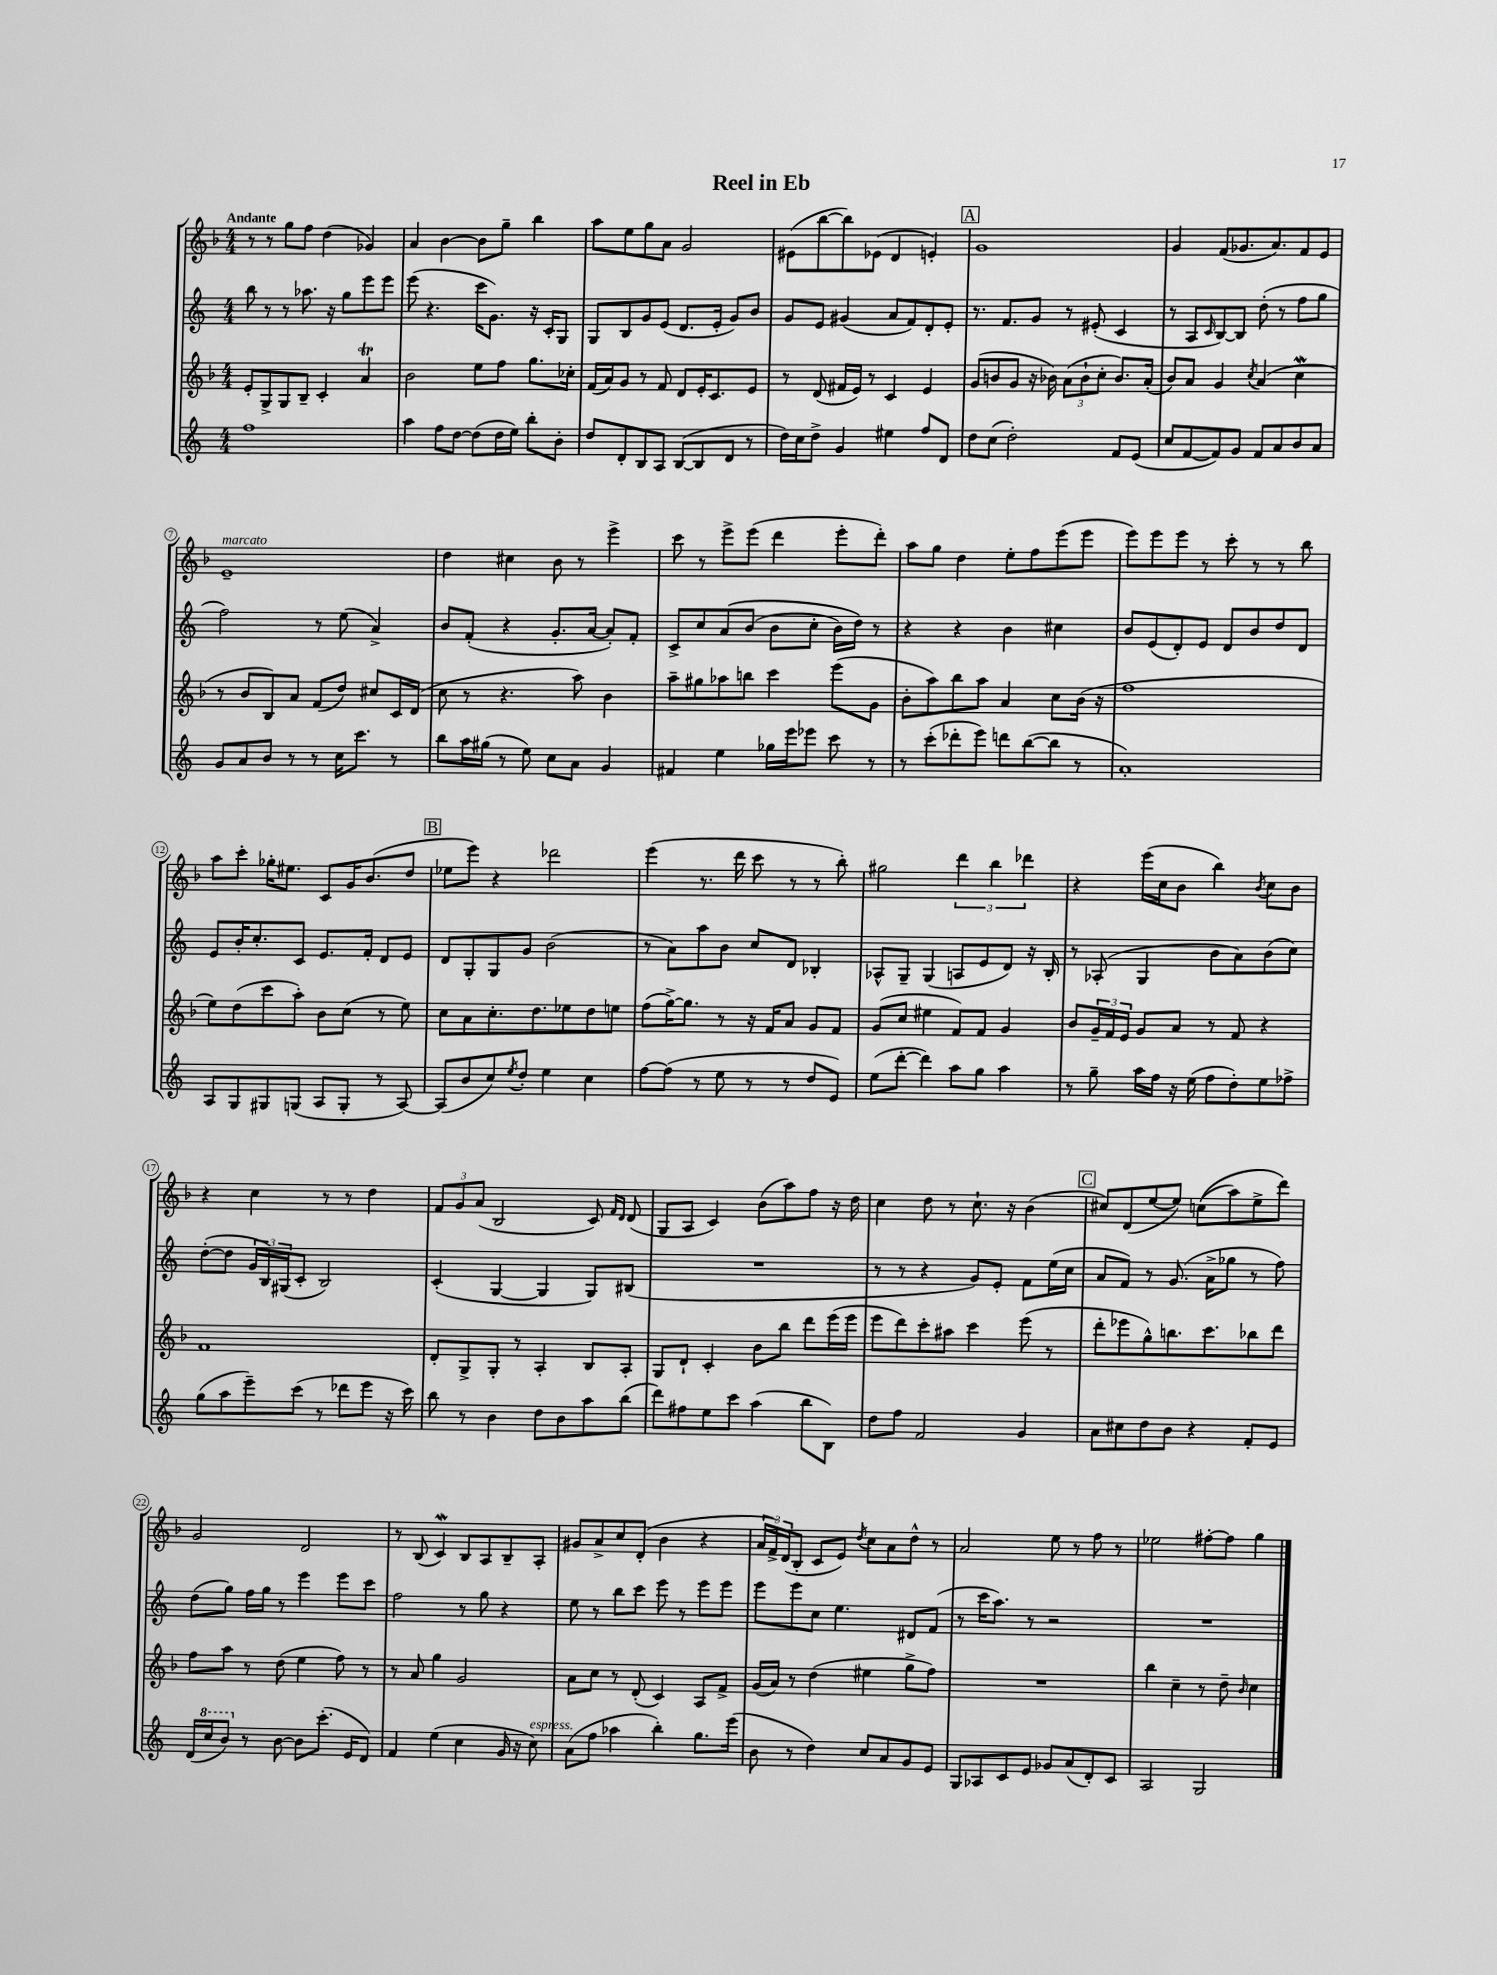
\header { title = "Reel in Eb" }
<<
\new StaffGroup <<
\new Staff = "s0" {
    \clef treble \key f \major \numericTimeSignature \time 4/4 \tempo "Andante"
    r8 r8 g''8 f''8 d''4( ges'4) |
    a'4 bes'4~ bes'8 g''8-- bes''4 |
    a''8 e''8 g''8 a'8 g'2 |
    eis'8( bes''8~ bes''8) ees'8( d'4 e'4-.) |
    \mark \markup { \box "A" } g'1 |
    g'4 f'8( ges'8. a'8.) f'8 e'8 |
    e'1--^\markup { \italic "marcato" } |
    d''4 cis''4 bes'8 r8 e'''4-> |
    c'''8 r8 e'''8-> e'''8( d'''4 e'''8-. d'''8-.) |
    a''8 g''8 d''4 e''8-. f''8 e'''8( e'''8 |
    e'''8) e'''8 e'''8 r8 c'''8-. r8 r8 bes''8 |
    a''8 c'''8-. ges''16-. eis''8. c'8 g'16 bes'8.( d''8 |
    \mark \markup { \box "B" } ees''8 e'''8) r4 des'''2 |
    e'''4( r8. d'''16 c'''8 r8 r8 bes''8-.) |
    gis''2 \tuplet 3/2 { d'''4 bes''4 des'''4 } |
    r4 e'''16( c''16 bes'8 bes''4) \acciaccatura { bes'8 } c''8 bes'8 |
    r4 c''4 r8 r8 d''4 |
    \tuplet 3/2 { f'8 g'8 a'8( } bes2 c'8) \grace { f'16 d'16 } d'8( |
    g8 a8 c'4) bes'8( a''8) f''8 r16 d''16 |
    c''4 d''8 r8 c''8.-! r16 bes'4( |
    \mark \markup { \box "C" } cis''8) d'8( e''8~ e''8) c''8(\( a''8) e''8-> d'''8\) |
    g'2 d'2 |
    r8 bes8( c'4\mordent) bes8 a8 bes8-- a8-. |
    gis'8 a'8-> c''8 d'8-.( bes'4 r4 |
    \tuplet 3/2 { a'16 f'16->) d'16( } bes8-. c'8 e'8) \acciaccatura { d''8 } c''8 a'8 d''8-^ r8 |
    a'2 e''8 r8 f''8 r8 |
    ees''2 fis''8~-. fis''8 g''4 \bar "|." |
}
\new Staff = "s1" {
    \clef treble \key c \major \numericTimeSignature \time 4/4
    b''8 r8 r8 aes''8. r16 g''8 e'''8 e'''8 |
    e'''8( r4. c'''16 g'8.) r16 c'16-. g8 |
    g8 b8 g'8 e'8( d'8. e'16-. g'8) b'8 |
    g'8 e'8 gis'4( a'8 f'8) d'8-. e'8-. |
    \mark \markup { \box "A" } r8. f'8. g'8 r8 eis'8-.( c'4 |
    r8 a8 \grace { c'16 } b8~) b8 d''8-.( r8 f''8 g''8 |
    f''2) r8 e''8( a'4->) |
    b'8 f'8-.( r4 g'8.-. a'16~ a'8-.) f'8-. |
    c'8-> c''8 a'8\( b'8( b'8 c''8-. b'16) d''16\) r8 |
    r4 r4 b'4 cis''4 |
    b'8 e'8( d'8-.) e'8 d'8 b'8 d''8 d'8 |
    e'8 b'16-. c''8.-. c'8 e'8. f'16-. d'8 e'8 |
    \mark \markup { \box "B" } d'8 g8-. g8 g'8 b'2( |
    r8 a'8) a''8 b'8 c''8 d'8 bes4-. |
    aes8-^ g8-- g4( a8 e'8 d'8) r16 b16-. |
    r8 aes8-.( g4 b'8 a'8) b'8( c''8) |
    d''8~-.( d''8 \tuplet 3/2 { g'16 b16) gis16( } c'8-. b2) |
    c'4-.( g4~ g4 g8) bis8( |
    R1 |
    r8 r8 r4 g'8) e'8-. f'8 e''16( c''16 |
    \mark \markup { \box "C" } a'8 f'8) r8 g'8.( a'16-> ges''8 r8 f''8) |
    d''8( g''8) f''16 g''16 r8 e'''4 e'''8 c'''8 |
    f''2 r8 g''8 r4 |
    e''8 r8 b''8 c'''8 e'''8 r8 e'''8 e'''8 |
    e'''8 e'''8 c''8 e''4. dis'8 f'8( |
    r8 c'''16 a''8.) r8 r2 |
    R1 \bar "|." |
}
\new Staff = "s2" {
    \clef treble \key f \major \numericTimeSignature \time 4/4
    e'8-. g8-> g8 bes8-- c'4-. a'4\trill |
    bes'2 e''8 f''8 g''8. ces''16-. |
    f'16( a'16) g'8 r8 f'8 d'8 e'16-. c'8. e'8 |
    r8 d'8( fis'16 e'16) r8 c'4 e'4 |
    \mark \markup { \box "A" } g'8( b'8 g'8 r16 bes'16) \tuplet 3/2 { a'8( bes'8-! c''8-. } bes'8.) a'16-.( |
    bes'8) a'8 g'4 \acciaccatura { c''8 } a'4( c''4\mordent |
    r8 bes'8 bes8) a'8 f'8( d''8) cis''8 c'16 d'16( |
    c''8 r8 r4. a''8) bes'4 |
    a''8-- gis''8 aes''8 b''8 c'''4 e'''8( g'8 |
    bes'8-. a''8) bes''8 a''8 a'4 c''8 bes'16( r16 |
    f''1 |
    e''8) d''8( c'''8 a''8-.) bes'8 c''8( r8 e''8) |
    \mark \markup { \box "B" } c''8 a'8 c''8.-. d''8. ees''8 d''8 e''8 |
    f''8( g''16~->) g''8. r8 r16 f'16 a'8 g'8 f'8 |
    g'8( c''8 eis''4 f'8) f'8 g'4 |
    bes'8 \tuplet 3/2 { g'16-- f'16 e'16 } g'8 a'8 r8 f'8 r4 |
    f'1 |
    d'8-. g8-> g8-. r8 a4-. bes8 a8-. |
    g8 d'8-! c'4-. bes'8 bes''8 d'''8 e'''16( e'''16 |
    e'''8 d'''8) c'''8-. ais''8 c'''4 e'''8( r8 |
    \mark \markup { \box "C" } d'''8-. ees'''8 g''8-^) b''8. c'''8. bes''8 d'''8 |
    f''8 a''8 r8 d''8( e''4 f''8) r8 |
    r8 a'8 g''4 g'2 |
    a'8 c''8 r8 d'8-.( c'4) a8 f'8-> |
    g'16( a'16) r8 d''4( eis''4 g''8-> f''8) |
    R1 |
    bes''4 c''4-- r8 d''8-- \grace { bes'16 } c''4 \bar "|." |
}
\new Staff = "s3" {
    \clef treble \key c \major \numericTimeSignature \time 4/4
    f''1 |
    a''4 f''8 d''8~ d''8( d''16 e''16) b''8-. b'8-. |
    d''8 d'8-. b8 a8 b8~( b8 d'8 r8 |
    d''16) c''16 d''8-> g'4 eis''4 f''8 d'8 |
    \mark \markup { \box "A" } d''8 c''8( d''2-.) f'8 e'8( |
    c''8 f'8~ f'8) g'8 f'8 a'8 b'8 a'8 |
    g'8 a'8 b'8 r8 r8 c''16 c'''8. r8 |
    b''8 a''16 gis''16( r8 e''8) c''8 a'8 g'4 |
    fis'4 e''4 ges''16 e'''16 ees'''8 c'''8 r8 |
    r8 c'''8-.( des'''8-. e'''8) d'''8 b''8~( b''8 r8 |
    a'1-.) |
    a8 g8 gis8 g8( a8 g8-. r8 a8~) |
    \mark \markup { \box "B" } a8( b'8 c''8) \acciaccatura { e''8 } d''8-. e''4 c''4 |
    f''8~ f''8( r8 e''8 r8 r8 d''8 e'8) |
    e''8( d'''8~-. d'''4) a''8 g''8 a''4 |
    r8 g''8-- a''16 f''16 r16 e''16( f''8 d''8-.) e''8 fes''8-> |
    g''8( a''8 e'''8--) c'''8( r8 des'''8 e'''8 r16 c'''16) |
    b''8 r8 b'4 d''8 b'8 a''8 b''8( |
    d'''8) fis''8 e''8 c'''8 a''4( b''8 b8) |
    d''8 f''8 f'2 g'4 |
    \mark \markup { \box "C" } a'8 cis''8 d''8 b'8 r4 f'8-. e'8 |
    d'16( \ottava #1 c'''16 b''8) \ottava #0 r8 b'8~ b'8 c'''8.-.( e'16 d'8) |
    f'4 e''4( c''4 g'16 r16 c''8^\markup { \italic "espress." }) |
    a'8( f''8 aes''4 b''4-.) g''8. e'''16( |
    b'8 r8 d''4) c''8 a'8 g'8 e'8 |
    g8 aes8 c'8 e'8 ges'8 a'8( d'8-.) c'8 |
    a2 g2 \bar "|." |
}
>>
>>
\layout { \context { \Score \override BarNumber.stencil = #(make-stencil-circler 0.1 0.3 ly:text-interface::print) } }
